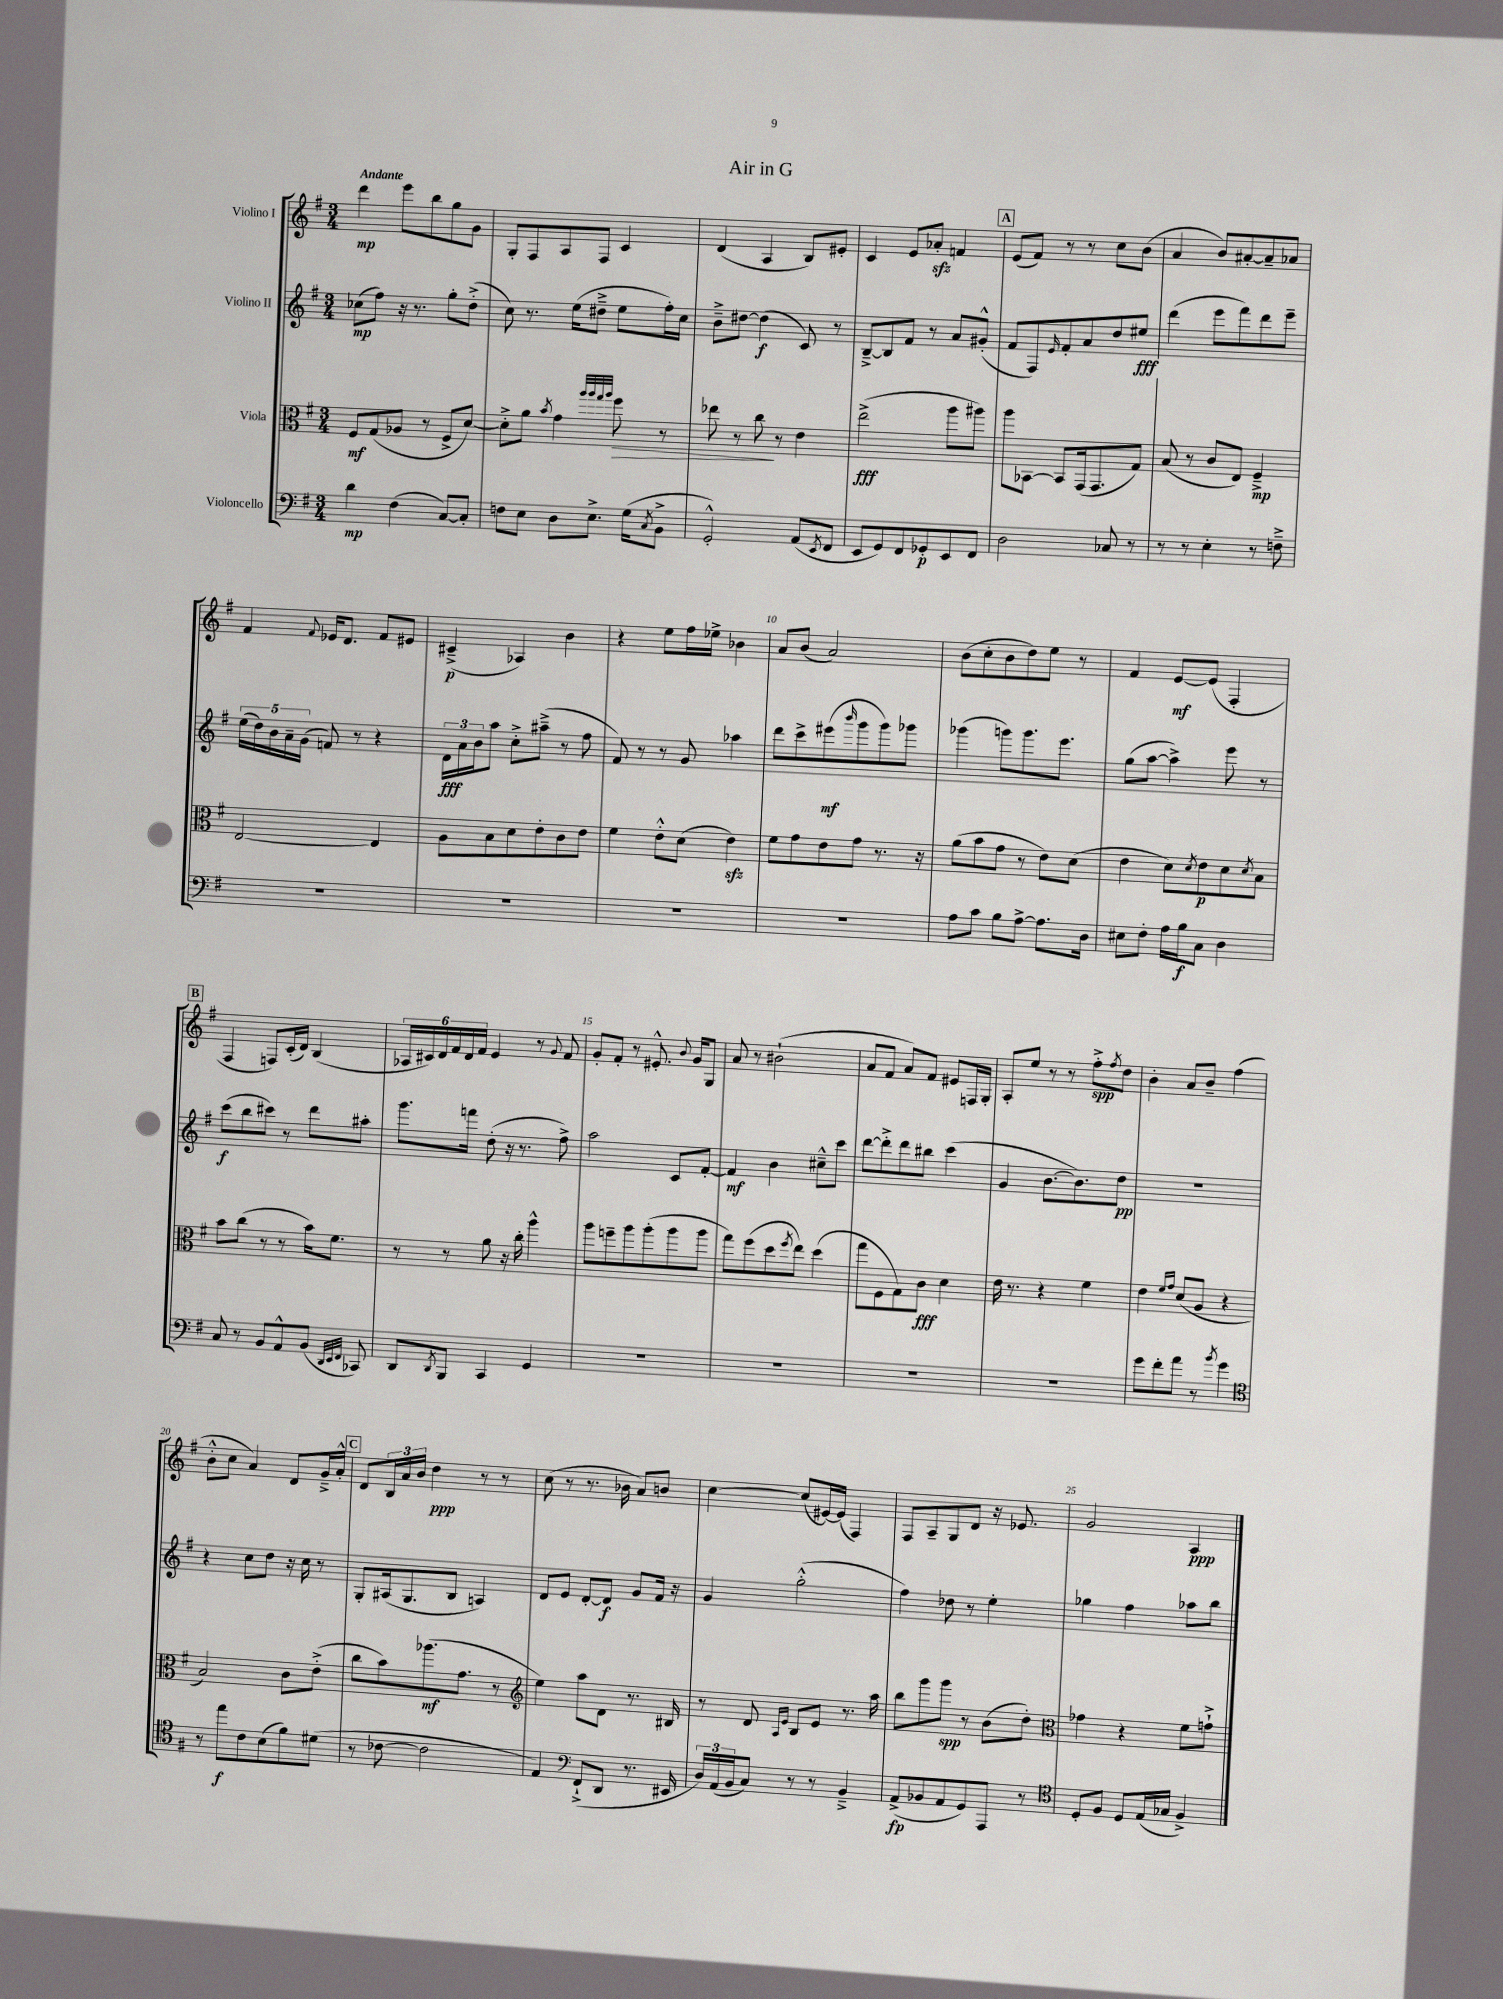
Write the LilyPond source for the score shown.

\header { title = "Air in G" }
<<
\new StaffGroup <<
\new Staff = "s0" \with { instrumentName = "Violino I" } {
    \clef treble \key g \major \numericTimeSignature \time 3/4 \tempo "Andante"
    d'''4\mp e'''8 b''8 g''8 g'8 |
    g8-. fis8 a8 fis8 c'4 |
    d'4( a4 b8) eis'8-. |
    c'4 e'8 aes'8-.\sfz f'4 |
    \mark \markup { \box "A" } e'8( fis'8) r8 r8 c''8 b'8( |
    a'4 b'8) ais'8~-. ais'8-- aes'8 |
    fis'4 \appoggiatura { fis'8 } ees'16 d'8. fis'8 eis'8 |
    cis'4--->\p( aes4) b'4 |
    r4 e''8 fis''16 ees''16-> bes'4 |
    a'8 b'8( a'2) |
    b'8( c''8-. b'8 d''8) e''8 r8 |
    fis'4 e'8~\mf e'8( fis4-. |
    \mark \markup { \box "B" } fis4 f8) c'16-.( d'16) b4( |
    \tuplet 6/4 { aes16 cis'16) d'16 fis'16 d'16 fis'16 } e'4 r8 \appoggiatura { g'8 } fis'8 |
    g'8-. fis'8-. r8 eis'8.-.-^ \appoggiatura { b'8 } g'16 g8 |
    a'8 r8 bis'2-!( |
    a'8 fis'8 a'8) fis'8 eis'8 f16 g16-. |
    a8-. e''8 r8 r8 fis''8-.->\spp \acciaccatura { fis''8 } d''8 |
    b'4-. a'8 b'8-- fis''4( |
    b'8-.-^ c''8 a'4) d'8 g'16---> a'16-.-^ |
    \mark \markup { \box "C" } d'8 \tuplet 3/2 { b16 a'16 b'16 } d''4\ppp r8 r8 |
    c''8( r8 r8. bes'16 a'8) b'8 |
    c''4~ c''8( eis'16~) eis'16( fis4) |
    fis8 a8-- g8 d'8 r16 ees'8. |
    g'2 a4\ppp \bar "|." |
}
\new Staff = "s1" \with { instrumentName = "Violino II" } {
    \clef treble \key g \major \numericTimeSignature \time 3/4
    ces''8\mp( fis''8) r16 r8. g''8-. d''8-.->( |
    c''8) r8. e''16( dis''8---> e''8 fis''16-.) c''16 |
    b'8---> dis''8~ dis''4\f( c'8) r8 |
    b8~---> b8 fis'8 r8 a'8 gis'8-.-^( |
    \mark \markup { \box "A" } fis'8 fis8) \grace { e'16 } fis'8-. a'8 d''8 eis''8\fff |
    d'''4( e'''8 fis'''8) d'''8 e'''8-- |
    \tuplet 5/4 { e''16( d''16) b'16 a'16-- g'16( } f'8) r8 r4 |
    \tuplet 3/2 { d'16\fff a'16 b'16 } a''8 c''8-.-> ais''8--->( r8 fis''8 |
    fis'8) r8 r8 g'8 aes''4 |
    d'''8 c'''8-> eis'''8\mf( \grace { b'''16 } g'''8 g'''8) ges'''8 |
    ges'''4( g'''8) g'''8. e'''8. |
    g''8( a''8~ a''4->) e'''8 r8 |
    \mark \markup { \box "B" } c'''8\f( b''8 cis'''8) r8 d'''8 ais''8-. |
    g'''8. f'''16 d''8-.( r16 r8. fis''8->) |
    a''2 c'8 fis'8~-. |
    fis'4\mf b'4 cis''8---^ c'''8 |
    d'''8~ d'''8-.-> d'''8 bis''8 c'''4( |
    g'4 b'8.~ b'8.) d''8\pp |
    R2. |
    r4 c''8 d''8 r16 c''16 r8 |
    \mark \markup { \box "C" } g8-. ais16( g8. b8 a4) |
    d'8 e'8 d'8~-. d'8\f g'8 fis'16 r16 |
    g'4 g''2-.-^( |
    fis''4) des''8 r8 e''4-. |
    ges''4 fis''4 aes''8 b''8 \bar "|." |
}
\new Staff = "s2" \with { instrumentName = "Viola" } {
    \clef alto \key g \major \numericTimeSignature \time 3/4
    fis8\mf g8( aes8 r8 fis8-> d'8~) |
    d'8-.-> a'8 \acciaccatura { b'8 } g'4 \grace { a''32 a''32 g''32 a''32 } fis''8\> r8 |
    ees''8 r8 c''8\! r8 e'4 |
    e''2->\fff( a''8 ais''8) |
    \mark \markup { \box "A" } a''8 bes,8~ bes,8 g,16( g,8. g8) |
    b8( r8 c'8 e8) fis4--->\mp |
    e2~ e4 |
    a8 b8 d'8 e'8-. c'8 e'8 |
    fis'4 e'8-.-^ d'8( e'4\sfz) |
    fis'8 g'8 e'8 g'8 r8. r16 |
    a'8( b'8 g'8 r8 e'8) d'8( |
    e'4 d'8) \acciaccatura { d'8 } e'8\p d'8 \acciaccatura { d'8 } b8 |
    \mark \markup { \box "B" } b'8 c''8( r8 r8 b'16) fis'8. |
    r8 r8 a'8 r16 c''16-. a''4-^ |
    a''8 f''8-- a''8 a''8-.( a''8 a''8 |
    g''8) fis''8( d''8 \acciaccatura { fis''8 } e''8) d''4( |
    g''8 fis8 g8) c'8\fff d'4 |
    e'16 r8. r4 fis'4 |
    e'4 \grace { fis'16 g'16 } d'8( a8 r4 |
    b2) c'8 e'8-.->( |
    \mark \markup { \box "C" } c''8 b'8) aes''8.\mf( g'8. r8 |
    \clef treble e''4) a''8 d'8 r8. bis16 |
    r8 d'8 \grace { a16 e'16 } b8 e'8 r8. a''16 |
    b''8 g'''8 g'''8\spp r8 b'8( d''8-.) |
    \clef alto ges'4 r4 fis'8 g'8-!-> \bar "|." |
}
\new Staff = "s3" \with { instrumentName = "Violoncello" } {
    \clef bass \key g \major \numericTimeSignature \time 3/4
    d'4\mp fis4( c8~) c8-. |
    f8 e8 d8 e8.-> g16( \acciaccatura { c8 } b,8-> |
    g,2-.-^) a,8( \acciaccatura { e,8 } fis,8 |
    e,8 g,8) fis,8 ges,8-.\p e,8 fis,8 |
    \mark \markup { \box "A" } d2 ces8 r8 |
    r8 r8 e4-. r8 f8---> |
    R2. |
    R2. |
    R2. |
    R2. |
    a8 c'8 b8 a8~-> a8. d16 |
    eis8 fis8-. a16 b16\f c8 d4 |
    \mark \markup { \box "B" } c8 r8 b,8 a,8-^ b,8( \grace { d,32 e,32 fis,32 } ces,8) |
    d,8 \acciaccatura { d,8 } b,,8 c,4 g,4 |
    R2. |
    R2. |
    R2. |
    R2. |
    g'8 fis'8-. a'8 r8 \acciaccatura { b'8 } g'4 |
    \clef tenor r8 e''8\f c'8 b8( fis'8) dis'8( |
    \mark \markup { \box "C" } r8 ces'8~ ces'2 |
    e4) \clef bass fis,8-!->( d,8 r8. eis,16 |
    \tuplet 3/2 { d16) a,16( b,16 } c8) r8 r8 b,4---> |
    a,8->\fp( bes,8 a,8 g,8) a,,8 r8 |
    \clef tenor d8-. fis8 d8 e16( ges16 fis4->) \bar "|." |
}
>>
>>
\layout { \context { \Score \override BarNumber.break-visibility = ##(#f #t #t) barNumberVisibility = #(every-nth-bar-number-visible 5) } }
